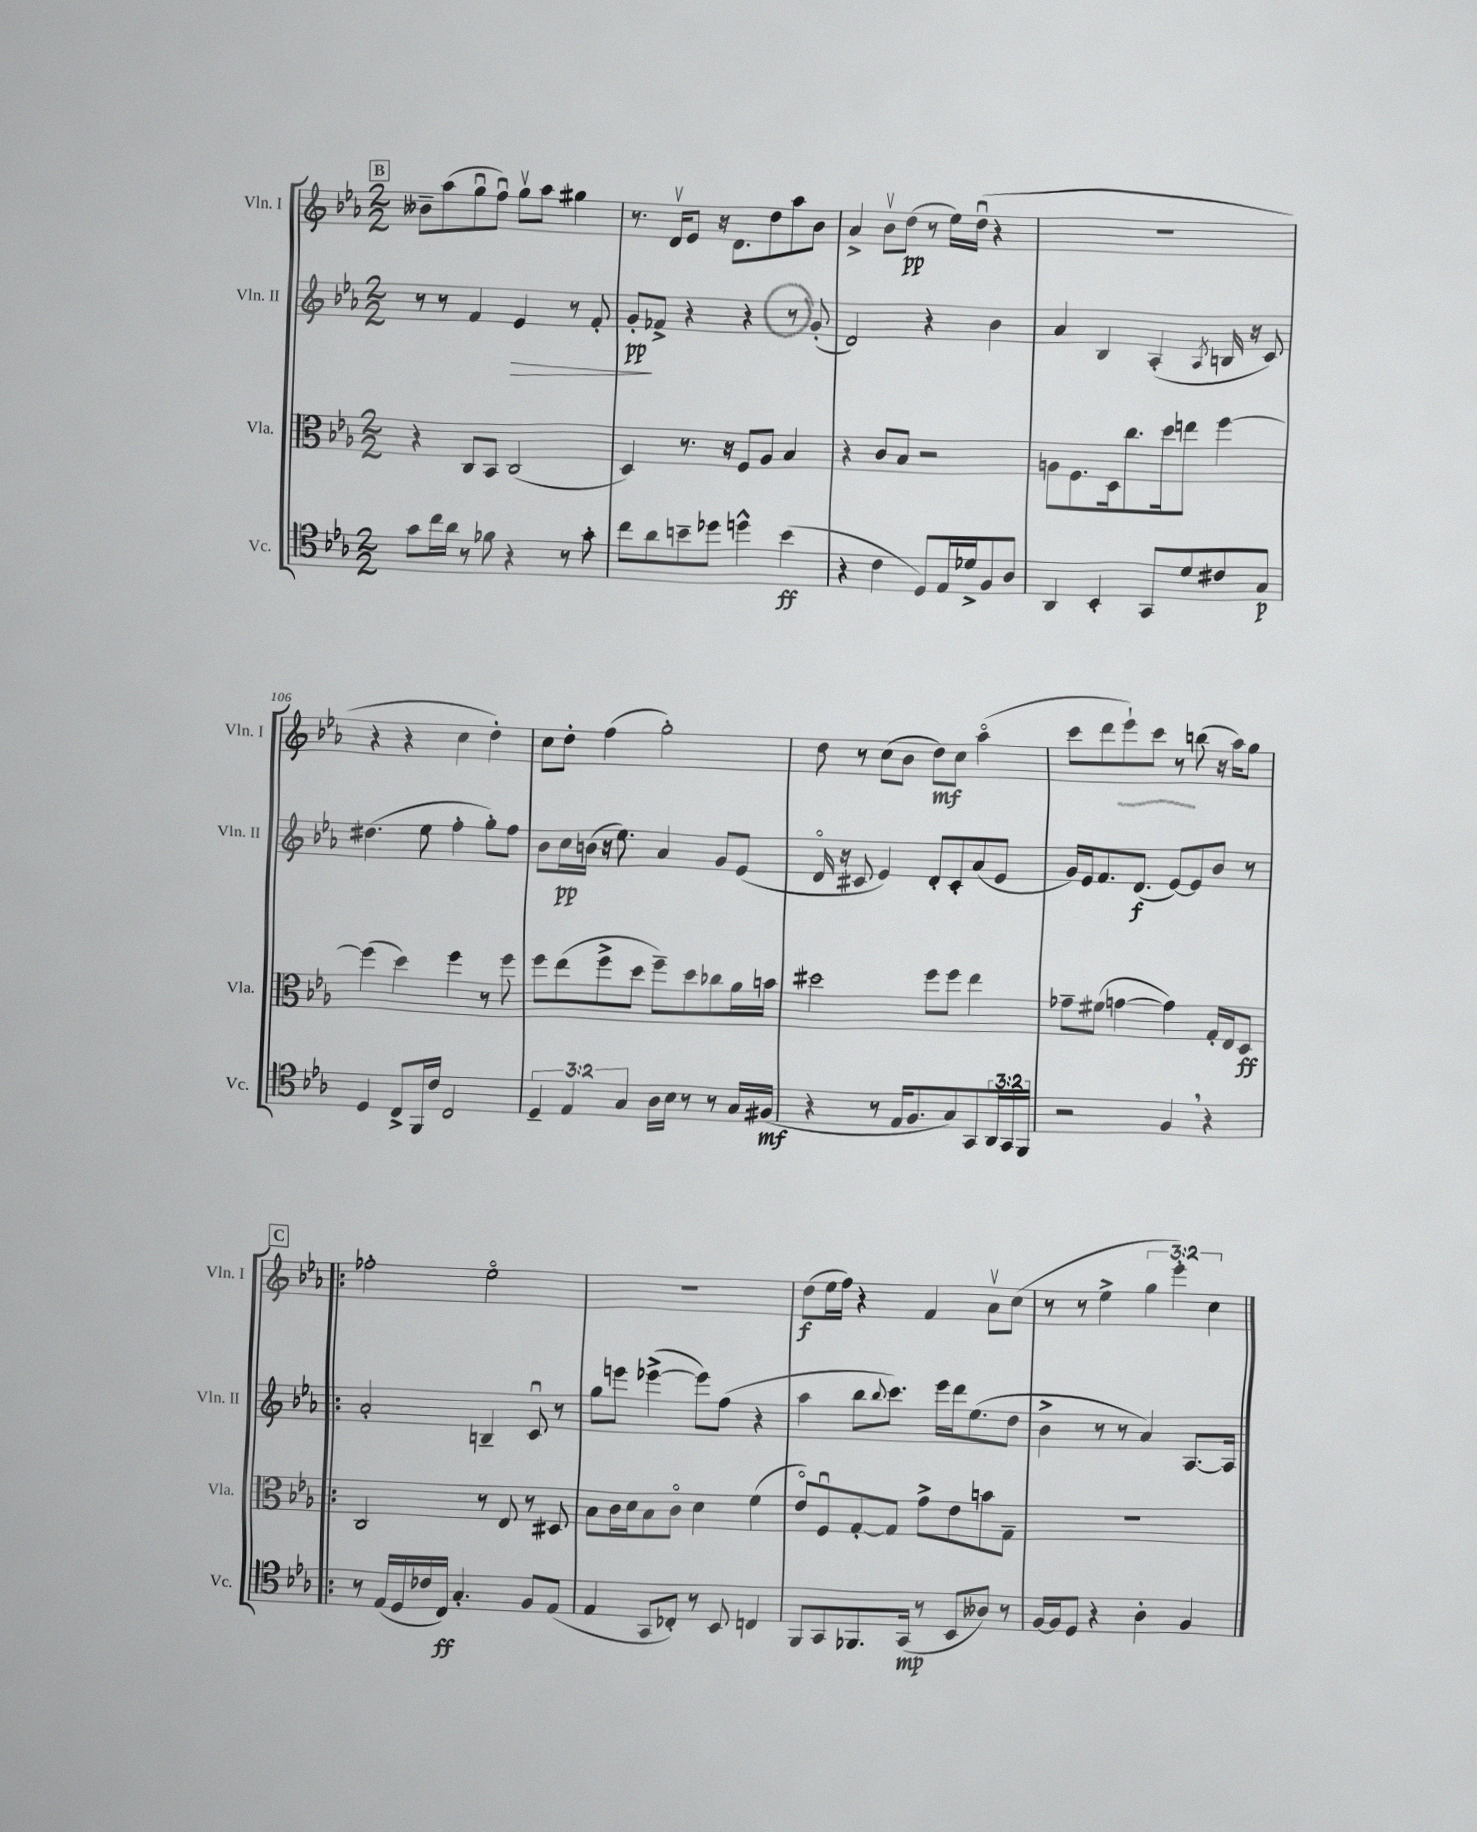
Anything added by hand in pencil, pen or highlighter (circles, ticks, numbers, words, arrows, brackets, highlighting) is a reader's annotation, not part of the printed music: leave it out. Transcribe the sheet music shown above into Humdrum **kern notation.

**kern	**kern	**kern	**kern
*staff4	*staff3	*staff2	*staff1
*clefC4	*clefC3	*clefG2	*clefG2
*k[b-e-a-]	*k[b-e-a-]	*k[b-e-a-]	*k[b-e-a-]
*M2/2	*M2/2	*M2/2	*M2/2
8g\L	4r	8r	8b--~\L
16cc\L	.	8r	(8aa-\
16a-\JJ	.	.	.
8r	8C/L	4f/	8ggu\
8f-\	8BB-/J	.	8ffu\J)
4r	(2C/	4e-/	8ggv\L
.	.	.	8aa-\J
8r	.	8r	4gg#\
8g'\	.	8f'/	.
=	=	=	=
8cc\L	4D/)	8g'/L	8.r
8a-\	.	8f-^/J	.
.	.	.	16dv/LK
8b~\	8.r	4r	8e-/J
8dd-\J	.	.	16r
.	16r	.	8.d\L
4dd^^\	8F/L	4r	.
.	8A-/J	.	8dd\
(4b\	4B-/	8r	8aa-\
.	.	(8g'/	8b-\J
=	=	=	=
4r	4r	2d/)	4a-^/
4c\	8c/L	.	8b-v\L
.	8B-/J	.	(8dd\J
8D/L)	2r	4r	8r
16E-/L	.	.	16ee-\LL)
16d-^/J	.	.	(16ddu\JJ
8F/	.	4b-\	4r
8A-/J	.	.	.
=	=	=	=
4AA-/	8A\L	4a-/	1r
.	8.F\	.	.
4BB-'/	.	4B-/	.
.	16D\k	.	.
.	8.cc\	.	.
8GG/L	.	(4A-'/	.
.	16dd\k	.	.
8d/	8ee\J	.	.
.	.	8qA-/	.
8c#/	[4ff\	16B/	.
.	.	16r	.
8G/J	.	8c/)	.
=	=	=	=
4D/	(4ff\]	(4.dd#\	4r
8C^/L	4dd\)	.	4r
16FF/L	.	8ee-\	.
16c/JJ	.	.	.
2C/	4ff\	4ff'\	4cc\
.	8r	8gg'\L)	4dd'\)
.	8ff\	8ff\J	.
=	=	=	=
6D~/	8ff\L	8b-\L	8cc\L
.	(8ee-\	16cc\L	8dd'\J
6E-/	.	.	.
.	.	(16b\JJ	.
.	8ff^\	16r	(4ff\
.	.	8.ee-\)	.
6G/	.	.	.
.	8dd\J	.	.
16A-\LL	8ff~\L)	4a-/	2gg'\)
16B-\JJ	.	.	.
8r	8dd\	.	.
8r	8cc-\	8g/L	.
16G/LL	16a-\L	(8e-/J	.
(16F#/JJ	16b\JJ	.	.
=	=	=	=
4r	2dd#\	16do/	8dd\
.	.	16r	.
.	.	8c#/	8r
8r	.	4e-/)	(8cc\L
16E-/LK	.	.	8b-\J
8.F/	.	.	.
.	8ff\L	8d'/L	8dd\L)
8G/)	8ff\J	8c#'/	8cc\J
8GG/	4ee-\	(8a-/	(4aa-o\
24AA-/L	.	8e-/J	.
24GG/	.	.	.
24FF/JJ	.	.	.
=	=	=	=
2r	8g-~\L	16g/LL)	8ccc\L
.	.	16e-/J	.
.	(8f#\J	8.f/	8ddd\
.	[4g\	.	8eee-`\)
.	.	(8.d/J	.
.	.	.	8ccc\J
4F/	4g\])	[8e-/L)	8r
.	.	8e-/]	(8bb\
4r	16G'/LL	8b-/J	16r
.	16E-/J	.	16aa-\LK)
.	8D/J	8r	8gg\J
=!|:	=!|:	=!|:	=!|:
8r	2C/	2a-'/	2ff-'\
(16E-/LL	.	.	.
16D/	.	.	.
16c-/	.	.	.
16C/JJ)	.	.	.
4.G'/	.	.	.
.	8r	4B~/	2ee-o\
.	8E-/	.	.
8F/L	8r	8cu/	.
(8E-/J	8D#/	8r	.
=	=	=	=
4E-/	8B-\L	8gg\L	1r
.	16c\L	8eee\J	.
.	16d\J	.	.
8GG/L	8B-\	([4eee-^\	.
8C-'/J)	8co\J	.	.
8r	4d\	8eee-\]L)	.
8BB-/	.	(8ff\J	.
4C/	(4f\	4r	.
=	=	=	=
8FF/L	8e-o/L)	4aa-\	(8dd\L
8GG/	8Fu/	.	16ee-\L
.	.	.	16ff\JJ)
8.FF-/	[8G'/	8bb-\L	4r
.	.	8qqbb-/	.
.	8G/]J	8.ccc\J)	.
(16GG/Jk	.	.	.
8r	8g^\L	.	4f/
.	.	16eee-\LL	.
8BB-/L	8e-\	16ddd\J	.
.	.	(8.ee-\	.
8A--/J)	8b\	.	8a-v\L
8r	8G~\J	8dd\J	(8cc\J
=	=	=	=
[16F/LL	1r	4b-^\	8r
16F/]J	.	.	.
8D/J	.	.	8r
4r	.	8r	4ee-^\
.	.	8r	.
4A-'\	.	4a-/)	6gg\
.	.	.	6eee-'\)
4F/	.	[8.A-/L	.
.	.	.	6cc\
.	.	16A-/]Jk	.
==	==	==	==
*-	*-	*-	*-
